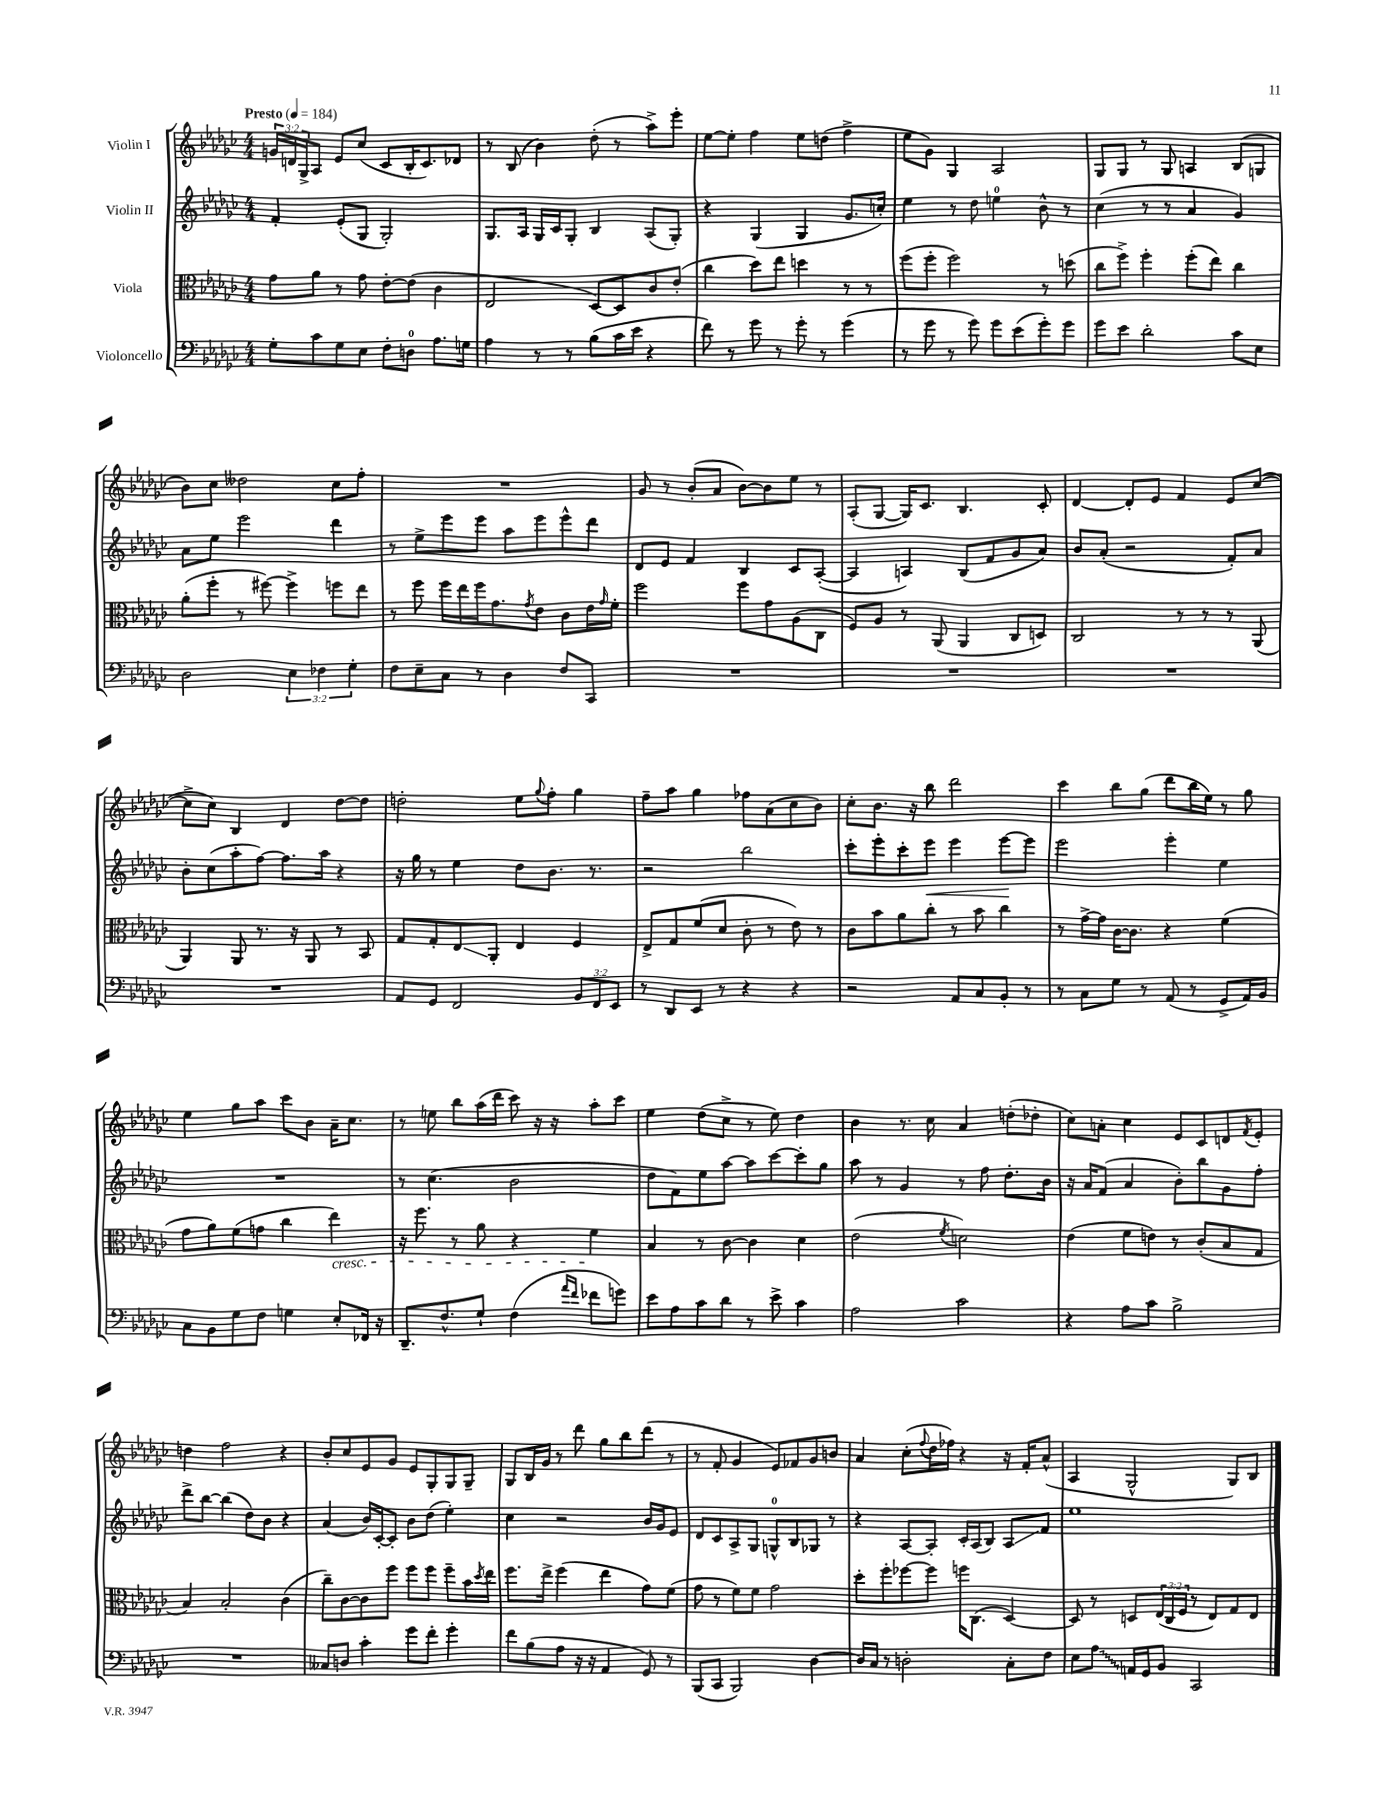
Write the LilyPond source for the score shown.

<<
\new StaffGroup <<
\new Staff = "s0" \with { instrumentName = "Violin I" } {
    \clef treble \key ges \major \numericTimeSignature \time 4/4 \override Staff.TupletNumber.text = #tuplet-number::calc-fraction-text \tempo "Presto" 4 = 184
    \tuplet 3/2 { g'16 d'16 ges16-> } aes8 ees'8 ces''8( ces'8 bes16-. ces'8.) des'8 |
    r8 bes8( bes'4) des''8-.( r8 aes''8->) ees'''8-. |
    ees''8~ ees''8-. f''4 ees''8 d''8( f''4-> |
    ees''8 ges'8) ges4 aes2 |
    ges8 ges8 r8 ges8 a4 bes8( g8 |
    bes'8) ces''8 deses''2 ces''8 f''8-. |
    R1 |
    ges'8 r8 bes'8-.( aes'8 bes'8~) bes'8 ees''8 r8 |
    aes8-.( ges8~ ges16) ces'8. bes4. ces'8-. |
    des'4~ des'8-. ees'8 f'4 ees'8 ces''8~( |
    ces''8-> ces''8) bes4 des'4 des''8~ des''8 |
    d''2-. ees''8 \appoggiatura { ges''8 } f''8-. ges''4 |
    f''8-- aes''8 ges''4 fes''8 aes'8( ces''8 bes'8) |
    ces''8-. bes'8. r16 bes''8 des'''2 |
    ces'''4 bes''8 ges''8( des'''8 bes''16 ees''16) r8 ges''8 |
    ees''4 ges''8 aes''8 ces'''8 bes'8 aes'16-- ces''8. |
    r8 e''8 bes''8 aes''16( des'''16 ces'''8) r16 r16 aes''8-. ces'''8 |
    ees''4 des''8( ces''8-> r8 ees''8) des''4 |
    bes'4 r8. ces''16 aes'4 d''8-.( des''8-. |
    ces''8) a'8-. ces''4 ees'8 ces'8 d'8 \acciaccatura { f'8 } ees'8-. |
    d''4 f''2 r4 |
    bes'8-. ces''8 ees'8 ges'8 ees'8 ges8-. ges8 ges8-- |
    ges8 bes16 ges'16 r8 des'''8 ges''8 bes''8 des'''8( r8 |
    r8 f'8-. ges'4 ees'8) fes'8 ges'8 b'8 |
    aes'4 ces''8-.( \appoggiatura { f''8 } des''16 fes''16) r4 r16 f'16-. aes'8-^( |
    aes4 ges2-^ ges8) bes8 \bar "|." |
}
\new Staff = "s1" \with { instrumentName = "Violin II" } {
    \clef treble \key ges \major \numericTimeSignature \time 4/4
    f'4-. ees'8-.( ges8 ges2-.) |
    ges8. aes16 ges16 ces'16 ges8-. bes4 aes8( ges8-.) |
    r4 ges4( ges4 ges'8. c''16-.) |
    ees''4 r8 des''8 e''4-0 bes'8-^ r8 |
    ces''4( r8 r8 aes'4 ges'4) |
    aes'8 ees''8 ees'''2 des'''4 |
    r8 ees''8-> ees'''8 ees'''8 aes''8 ees'''8 ees'''8-^ des'''8 |
    des'8 ees'8 f'4 bes4 ces'8 aes8~-.( |
    aes4 a4) bes8( f'8 ges'8 aes'8) |
    bes'8 aes'8-.( r2 f'8-.) aes'8 |
    bes'8-. ces''8( aes''8-. f''8~) f''8. aes''16 r4 |
    r16 ges''16 r8 ees''4 des''8 bes'8. r8. |
    r2 bes''2 |
    ces'''8-. ees'''8-. ces'''8-. ees'''8\< ees'''4 ees'''8~\! ees'''8 |
    ees'''2 ees'''4-. ees''4 |
    R1 |
    r8 ces''4.( bes'2 |
    des''8 f'8) ees''8 aes''8~ aes''8 ces'''8~ ces'''8-. ges''8 |
    aes''8 r8 ges'4 r8 f''8 des''8.-. bes'16 |
    r16 aes'16 f'8( aes'4 bes'8-.) bes''8 ges'8 f''8-. |
    des'''8-> bes''8~ bes''4( des''8) bes'8 r4 |
    aes'4( bes'16) ces'16~-. ces'8-. bes'8 des''8( ees''4-.) |
    ces''4 r2 bes'16 ges'16 ees'8 |
    des'8 ces'8 aes8-> ges8 g8-0-^ bes8 ges8 r8 |
    r4 aes8~ aes8-. ces'16-. aes16( bes8) aes8\glissando f'8 |
    ees''1 \bar "|." |
}
\new Staff = "s2" \with { instrumentName = "Viola" } {
    \clef alto \key ges \major \numericTimeSignature \time 4/4 \override Staff.TupletNumber.text = #tuplet-number::calc-fraction-text
    ges'8 aes'8 r8 ges'8 ees'8~-. ees'8( ces'4 |
    ees2 des8~) des8 ces'8 ees'8-.( |
    ces''4 des''8) ees''8 d''4 r8 r8 |
    f''8( f''8-. f''2) r8 d''8( |
    ces''8 f''8->) f''4-. f''8-.( ees''8) ces''4 |
    aes'8-.( f''8-. r8 fis''8~) fis''4-> f''8 ees''8 |
    r8 f''8 f''16 ees''16 f''16 ges'8. \acciaccatura { ges'8 } ees'8 ces'8 ees'16 \grace { ges'16 } f'16-. |
    f''2 f''8 ges'8 aes8( ces8 |
    f8) aes8 r8 aes,8( aes,4 ces8 d8) |
    ces2 r8 r8 r8 aes,8( |
    aes,4) aes,8 r8. r16 aes,8 r8 bes,8 |
    ges8 ges8-. ees8\glissando aes,8-. ees4 f4 |
    ees8-> ges8 f'8( des'8 ces'8-. r8 ees'8) r8 |
    ces'8 bes'8 aes'8 ces''8-. r8 bes'8 ces''4 |
    r8 ges'16~-> ges'16 ces'16~ ces'8. r4 f'4( |
    ges'8 aes'8) f'8( g'8 ces''4 ees''4\cresc) |
    r16 f''8. r8 aes'8 r4 f'4\! |
    bes4 r8 ces'8~ ces'4 des'4 |
    ees'2( \acciaccatura { f'8 } d'2) |
    ees'4( f'8 e'8) r8 ces'8-.( bes8 ges8 |
    bes4) bes2-. ces'4( |
    ces''8--) ces'8~ ces'8 f''8 f''8 f''8 f''8-- bes'16 \acciaccatura { des''8 } ees''16 |
    f''8. ees''16-> f''4( ees''4 ges'8) f'8( |
    ges'8 r8 f'8) f'8 ges'2 |
    des''8-. f''8-. fes''8~ fes''8 f''16 ces8.( des4~) |
    des8 r8 d8 \tuplet 3/2 { ees16( ces16 f16 } r8 ees8) ges8 ees8 \bar "|." |
}
\new Staff = "s3" \with { instrumentName = "Violoncello" } {
    \clef bass \key ges \major \numericTimeSignature \time 4/4 \override Staff.TupletNumber.text = #tuplet-number::calc-fraction-text
    ges8-. ces'8 ges8 ees8 f8-. d8-0 aes8. g16 |
    aes4 r8 r8 bes8( ces'16 ees'16 r4 |
    f'8) r8 ges'8 r8 ges'8-. r8 ges'4( |
    r8 ges'8 r8 ges'8) ges'8 ees'8( ges'8-.) ges'8 |
    ges'8 ees'8 des'2-. ces'8 ees8 |
    des2 \tuplet 3/2 { ees4 fes4 ges4-. } |
    f8 ees8-- ces8 r8 des4 f8 ces,8 |
    R1 |
    R1 |
    R1 |
    R1 |
    aes,8 ges,8 f,2 \tuplet 3/2 { bes,8 f,8 ees,8 } |
    r8 des,8 ees,8 r8 r4 r4 |
    r2 aes,8 ces8 bes,8-. r8 |
    r8 ces8 ges8 r8 aes,8( r8 ges,8-> aes,16) bes,16 |
    ces8 bes,8 ges8 f8 g4 ees8-. fes,16 r16 |
    des,8.-- f8.-^ ges8-! f4( \grace { aes'16 f'16 } fes'8 g'8) |
    ees'8 aes8 ces'8 des'8 r8 ees'8-> ces'4 |
    aes2 ces'2 |
    r4 aes8 ces'8 bes2-> |
    R1 |
    ceses8 d8 ces'4-. ges'8 f'8-. ges'4-. |
    f'8 bes8( aes8 r16 r16 aes,4 ges,8) r8 |
    bes,,8( ces,8 bes,,2) des4~ |
    des16 ces16 r8 d2-. ces8-. f8 |
    ees8 \once \override Glissando.style = #'zigzag aes8\glissando a,16 ges,16 bes,8 ces,2 \bar "|." |
}
>>
>>
\layout { \context { \Score \remove "Bar_number_engraver" } }
